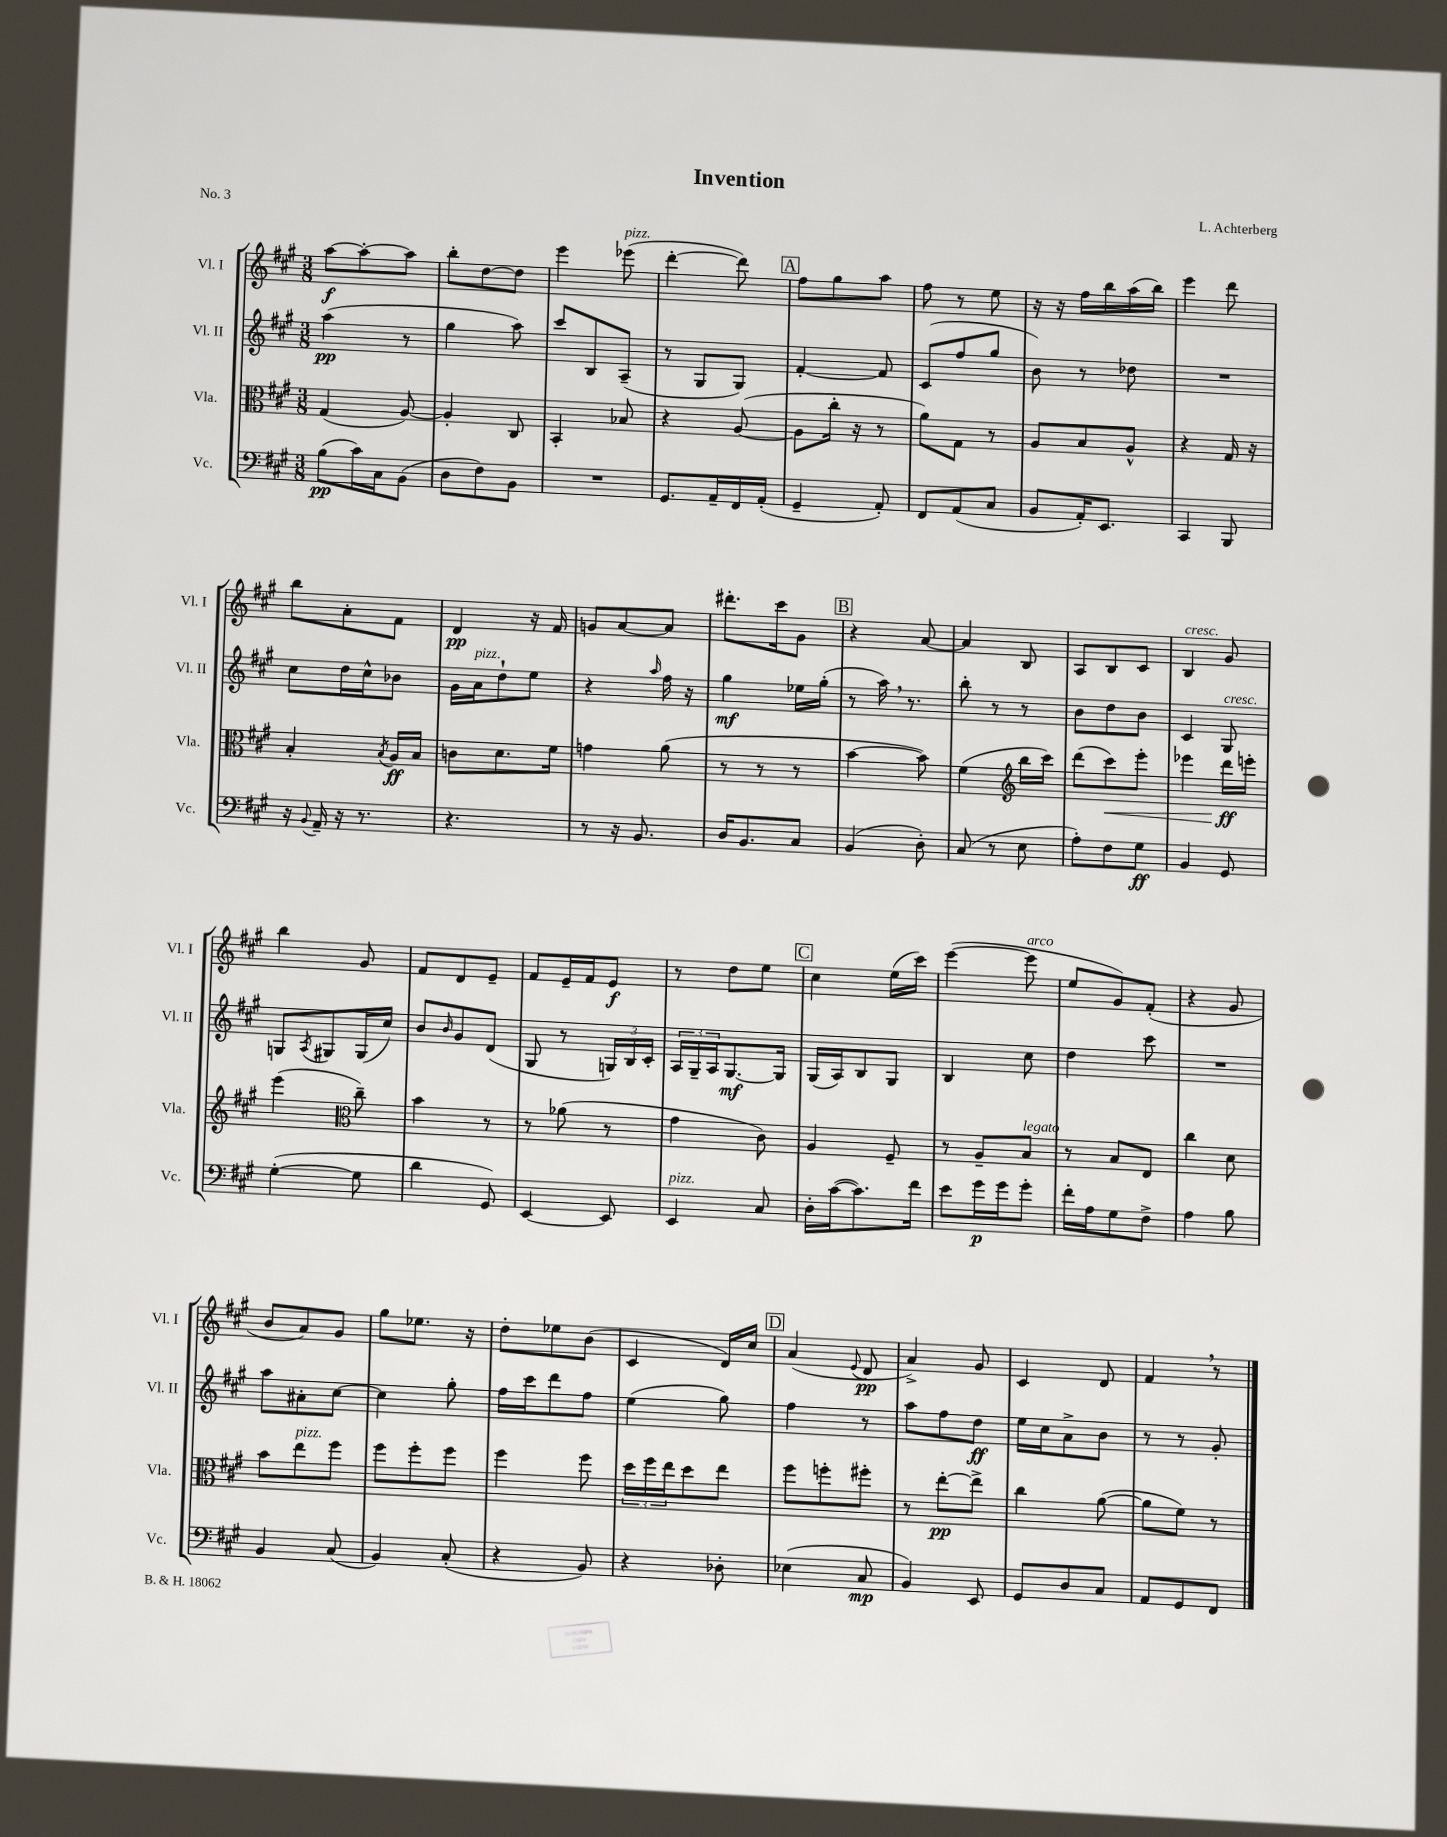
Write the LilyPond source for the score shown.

\header { title = "Invention" composer = "L. Achterberg" piece = "No. 3" }
<<
\new StaffGroup <<
\new Staff = "s0" \with { instrumentName = "Vl. I" shortInstrumentName = "Vl. I" } {
    \clef treble \key a \major \numericTimeSignature \time 3/8
    a''8~\f a''8~-. a''8 |
    b''8-. d''8~ d''8 |
    e'''4 ees'''8^\markup { \italic "pizz." }( |
    d'''4~-. d'''8) |
    \mark \markup { \box "A" } fis''8 gis''8 a''8 |
    fis''8 r8 e''8 |
    r16 r16 fis''16 b''16 a''16( b''16) |
    e'''4 d'''8 |
    b''8 a'8-. fis'8 |
    d'4\pp r16 fis'16 |
    g'8 a'8~ a'8 |
    dis'''8.-. cis'''16 gis'8 |
    \mark \markup { \box "B" } r4 a'8~ |
    a'4 b8 |
    a8 b8 cis'8 |
    b4^\markup { \italic "cresc." } gis'8 |
    b''4 gis'8 |
    fis'8 d'8 e'8-- |
    fis'8 e'16-- fis'16 e'8\f |
    r8 d''8 e''8 |
    \mark \markup { \box "C" } cis''4 e''16( cis'''16) |
    e'''4~( e'''8^\markup { \italic "arco" } |
    e''8 gis'8) fis'8-.( |
    r4 gis'8 |
    b'8 a'8) gis'8 |
    gis''8 ees''8. r16 |
    d''8-. ees''8 b'8( |
    cis'4 d'16) cis''16 |
    \mark \markup { \box "D" } a'4( \appoggiatura { e'8 } d'8\pp |
    a'4->) gis'8 |
    cis'4 d'8 |
    fis'4 \breathe r8 \bar "|." |
}
\new Staff = "s1" \with { instrumentName = "Vl. II" shortInstrumentName = "Vl. II" } {
    \clef treble \key a \major \numericTimeSignature \time 3/8
    a''4\pp( r8 |
    gis''4 a''8) |
    cis'''8 b8 a8--( |
    r8 gis8 gis8) |
    \mark \markup { \box "A" } fis'4~-. fis'8 |
    cis'8( fis''8 gis''8 |
    b'8) r8 des''8 |
    R4. |
    cis''8 d''16 cis''16-^ bes'8 |
    gis'16 a'16^\markup { \italic "pizz." } d''8-! e''8 |
    r4 \grace { a''16 } fis''16 r16 |
    gis''4\mf ees''16 gis''16-.( |
    \mark \markup { \box "B" } r8 a''16) \breathe r8. |
    b''8-. r8 r8 |
    b'8 d''8 b'8 |
    cis'4 gis8^\markup { \italic "cresc." } |
    g8 \acciaccatura { a8 } gis8 gis16( cis''16) |
    b'8 \grace { b'16 } gis'8 d'8( |
    gis8 r8 \tuplet 3/2 { g16) b16 cis'16-. } |
    \tuplet 3/2 { a16 gis16-- a16 } gis8.~\mf gis16 |
    \mark \markup { \box "C" } gis16( a16) b8 gis8 |
    b4 cis''8 |
    d''4 cis'''8 |
    R4. |
    a''8 ais'8-. cis''8~ |
    cis''4 gis''8-. |
    fis''16 cis'''16 d'''8 fis''8 |
    e''4( gis''8) |
    \mark \markup { \box "D" } fis''4 r8 |
    a''8 fis''8 d''8\ff |
    e''16 cis''16 a'8-> b'8 |
    r8 r8 gis'8-. \bar "|." |
}
\new Staff = "s2" \with { instrumentName = "Vla." shortInstrumentName = "Vla." } {
    \clef alto \key a \major \numericTimeSignature \time 3/8
    gis4( a8~) |
    a4-. cis8 |
    b,4-. bes8 |
    r4 a8~( |
    \mark \markup { \box "A" } a8 cis''16-. r16 r8 |
    a'8) gis8 r8 |
    a8 b8 a8-^ |
    r4 gis16 r16 |
    b4-. \acciaccatura { b8 } a16\ff b16 |
    c'8 d'8. fis'16 |
    g'4 a'8( |
    r8 r8 r8 |
    \mark \markup { \box "B" } b'4~ b'8) |
    fis'4( \clef treble b''16 cis'''16) |
    d'''8( cis'''8\<) e'''8-. |
    ees'''4 d'''16\ff\! e'''16-. |
    e'''4( \clef alto cis''8--) |
    b'4 r8 |
    r8 aes'8( r8 |
    gis'4 cis'8) |
    \mark \markup { \box "C" } a4 fis8-- |
    r8 a8-- b8^\markup { \italic "legato" } |
    r8 b8 e8 |
    cis''4 d'8 |
    b'8 e''8^\markup { \italic "pizz." } fis''8 |
    fis''8 fis''8-. fis''8 |
    fis''4 fis''8 |
    \tuplet 3/2 { d''16 fis''16 e''16 } d''8 e''8 |
    \mark \markup { \box "D" } fis''8 f''8-. fis''8-. |
    r8 e''8~-.\pp e''8-> |
    cis''4 a'8~( |
    a'8 fis'8) r8 \bar "|." |
}
\new Staff = "s3" \with { instrumentName = "Vc." shortInstrumentName = "Vc." } {
    \clef bass \key a \major \numericTimeSignature \time 3/8
    b8\pp( cis'16) cis16 b,8( |
    d8 fis8) b,8 |
    R4. |
    gis,8. a,16-- fis,16 a,16-.( |
    \mark \markup { \box "A" } gis,4-- a,8-.) |
    fis,8 a,8( cis8 |
    b,8 a,16-.) e,8. |
    cis,4 b,,8 |
    r16 \appoggiatura { b,8 } a,16-- r16 r8. |
    r4. |
    r8 r16 b,8. |
    d16 b,8. cis8 |
    \mark \markup { \box "B" } b,4( d8-.) |
    cis8( r8 e8 |
    a8-.) fis8 gis8\ff |
    b,4 gis,8 |
    gis4~-.( gis8 |
    d'4 gis,8) |
    e,4~ e,8 |
    e,4^\markup { \italic "pizz." } cis8 |
    \mark \markup { \box "C" } d16-. cis'16~( cis'8.) fis'16 |
    e'8 gis'16\p gis'16 gis'8-. |
    fis'16-. a16 gis8 fis8-> |
    a4 b8 |
    b,4 cis8( |
    b,4) cis8-.( |
    r4 b,8) |
    r4 des8-. |
    \mark \markup { \box "D" } ees4( cis8\mp |
    b,4) e,8 |
    gis,8 d8 cis8 |
    a,8 gis,8 fis,8 \bar "|." |
}
>>
>>
\layout { \context { \Score \remove "Bar_number_engraver" } }
